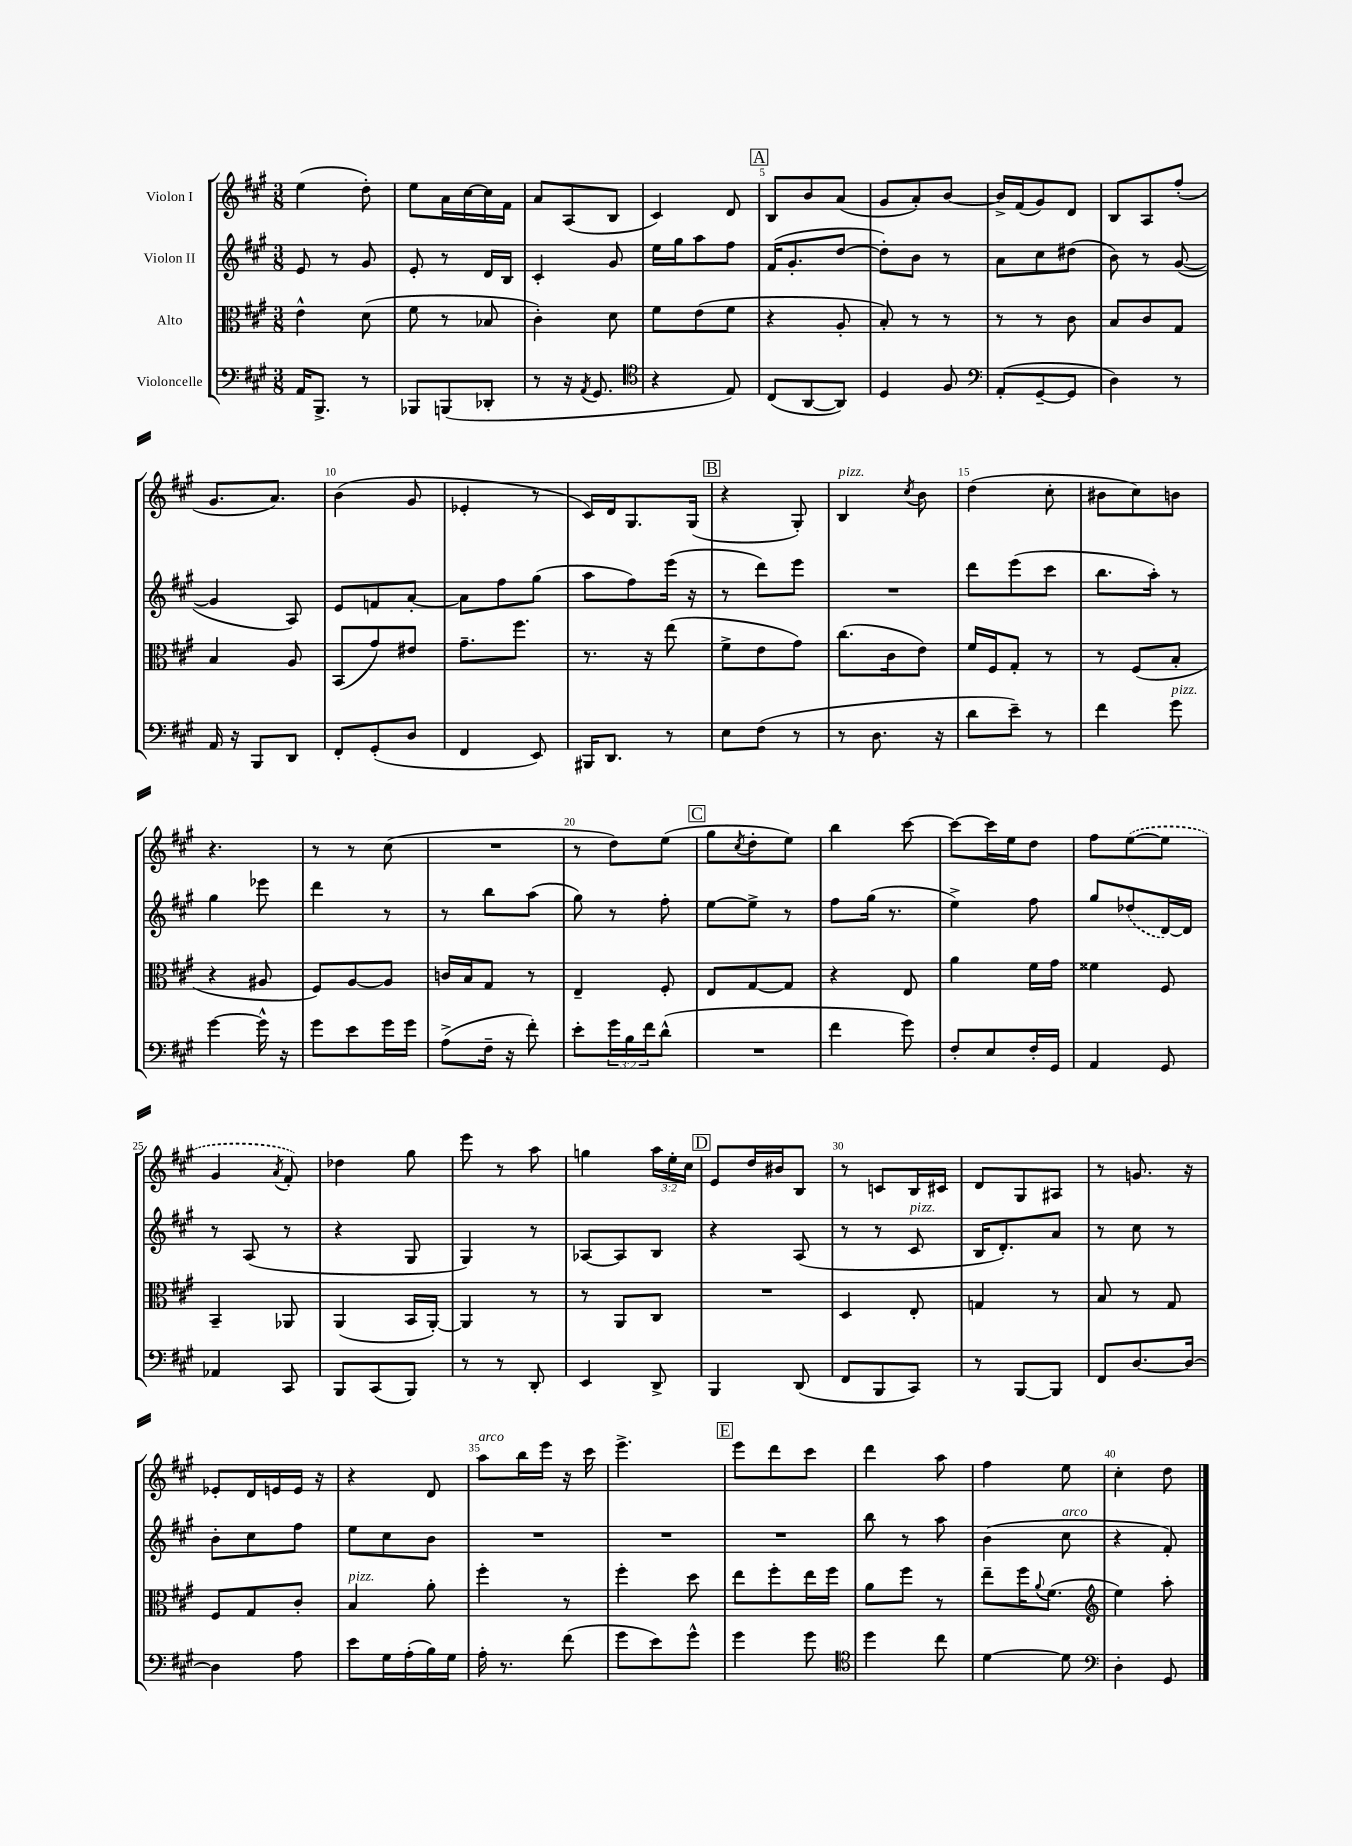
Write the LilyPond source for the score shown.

<<
\new StaffGroup <<
\new Staff = "s0" \with { instrumentName = "Violon I" } {
    \clef treble \key a \major \numericTimeSignature \time 3/8 \override Staff.TupletNumber.text = #tuplet-number::calc-fraction-text
    e''4( d''8-.) |
    e''8 a'16 cis''16~ cis''16 fis'16 |
    a'8 a8( b8 |
    cis'4) d'8 |
    \mark \markup { \box "A" } b8 b'8 a'8( |
    gis'8 a'8-.) b'8~ |
    b'16-> fis'16( gis'8) d'8 |
    b8 a8 fis''8-.( |
    gis'8. a'8.) |
    b'4( gis'8 |
    ees'4-. r8 |
    cis'16) d'16 gis8. gis16( |
    \mark \markup { \box "B" } r4 gis8-.) |
    b4^\markup { \italic "pizz." } \acciaccatura { cis''8 } b'8 |
    d''4( cis''8-. |
    bis'8 cis''8) b'8 |
    r4. |
    r8 r8 cis''8( |
    R4. |
    r8 d''8) e''8( |
    \mark \markup { \box "C" } gis''8 \acciaccatura { cis''8 } d''8-. e''8) |
    b''4 cis'''8~ |
    cis'''8~ cis'''16 e''16 d''8 |
    fis''8 \once \slurDashed e''8~( e''8 |
    gis'4 \acciaccatura { a'8 } fis'8-.) |
    des''4 gis''8 |
    e'''8 r8 a''8 |
    g''4 \tuplet 3/2 { a''16 e''16-. cis''16 } |
    \mark \markup { \box "D" } e'8 d''16 bis'16 b8 |
    r8 c'8 b16 cis'16 |
    d'8 gis8 ais8 |
    r8 g'8. r16 |
    ees'8-. d'16 e'16 e'16 r16 |
    r4 d'8 |
    a''8^\markup { \italic "arco" } b''16 e'''16 r16 cis'''16 |
    e'''4.-> |
    \mark \markup { \box "E" } e'''8 d'''8 cis'''8 |
    d'''4 a''8 |
    fis''4 e''8 |
    cis''4-. d''8 \bar "|." |
}
\new Staff = "s1" \with { instrumentName = "Violon II" } {
    \clef treble \key a \major \numericTimeSignature \time 3/8
    e'8 r8 gis'8 |
    e'8-. r8 d'16 b16 |
    cis'4-. gis'8 |
    e''16 gis''16 a''8 fis''8 |
    \mark \markup { \box "A" } fis'16( gis'8.-. d''8~ |
    d''8-.) b'8 r8 |
    a'8 cis''8 dis''8( |
    b'8) r8 gis'8~( |
    gis'4 a8) |
    e'8 f'8 a'8~-. |
    a'8 fis''8 gis''8( |
    a''8 fis''8) e'''16( r16 |
    \mark \markup { \box "B" } r8 d'''8) e'''8 |
    R4. |
    d'''8 e'''8( cis'''8 |
    b''8. a''16-.) r8 |
    gis''4 ees'''8 |
    d'''4 r8 |
    r8 b''8 a''8( |
    gis''8) r8 fis''8-. |
    \mark \markup { \box "C" } e''8~ e''8-> r8 |
    fis''8 gis''16( r8. |
    e''4->) fis''8 |
    gis''8 \once \slurDashed des''8( d'16~) d'16 |
    r8 a8( r8 |
    r4 gis8 |
    gis4) r8 |
    aes8~ aes8 b8 |
    \mark \markup { \box "D" } r4 a8( |
    r8 r8 cis'8^\markup { \italic "pizz." } |
    b16 d'8.-.) a'8 |
    r8 cis''8 r8 |
    b'8-. cis''8 fis''8 |
    e''8 cis''8 b'8 |
    R4. |
    R4. |
    \mark \markup { \box "E" } R4. |
    b''8 r8 a''8 |
    b'4( cis''8^\markup { \italic "arco" } |
    r4 fis'8-.) \bar "|." |
}
\new Staff = "s2" \with { instrumentName = "Alto" } {
    \clef alto \key a \major \numericTimeSignature \time 3/8
    e'4-^ d'8( |
    fis'8 r8 bes8 |
    cis'4-.) d'8 |
    fis'8 e'8( fis'8 |
    \mark \markup { \box "A" } r4 a8-. |
    b8-.) r8 r8 |
    r8 r8 cis'8 |
    b8 cis'8 gis8 |
    b4 a8 |
    b,8( gis'8) eis'8 |
    gis'8.-- fis''8. |
    r8. r16 e''8( |
    \mark \markup { \box "B" } fis'8-> e'8 gis'8) |
    cis''8.( cis'16 e'8) |
    fis'16 fis16 gis8-. r8 |
    r8 fis8( b8-. |
    r4 ais8 |
    fis8) a8~ a8 |
    c'16 b16 gis8 r8 |
    e4-- fis8-. |
    \mark \markup { \box "C" } e8 gis8~ gis8 |
    r4 e8 |
    a'4 fis'16 gis'16 |
    fisis'4 fis8 |
    b,4-- aes,8 |
    a,4( b,16 a,16~-.) |
    a,4 r8 |
    r8 a,8 cis8 |
    \mark \markup { \box "D" } R4. |
    d4 e8-. |
    g4 r8 |
    b8 r8 gis8 |
    fis8 gis8 cis'8-. |
    b4^\markup { \italic "pizz." } a'8-. |
    fis''4-. r8 |
    fis''4-. d''8 |
    \mark \markup { \box "E" } e''8 fis''8-. e''16 fis''16 |
    a'8 fis''8 r8 |
    e''8-- fis''16 \appoggiatura { a'8 } fis'8.( |
    \clef treble e''4) a''8-. \bar "|." |
}
\new Staff = "s3" \with { instrumentName = "Violoncelle" } {
    \clef bass \key a \major \numericTimeSignature \time 3/8 \override Staff.TupletNumber.text = #tuplet-number::calc-fraction-text
    a,16 b,,8.-> r8 |
    bes,,8 b,,8( des,8-. |
    r8 r16 \acciaccatura { a,8 } gis,8. |
    \clef tenor r4 e8) |
    \mark \markup { \box "A" } cis8( a,8~ a,8) |
    d4 fis8 |
    \clef bass a,8-.( gis,8~-- gis,8 |
    d4) r8 |
    a,16 r16 b,,8 d,8 |
    fis,8-. gis,8-.( d8 |
    fis,4 e,8) |
    bis,,16 d,8. r8 |
    \mark \markup { \box "B" } e8 fis8( r8 |
    r8 d8. r16 |
    d'8 e'8--) r8 |
    fis'4 gis'8^\markup { \italic "pizz." } |
    gis'4~ gis'16-^ r16 |
    gis'8 e'8 gis'16 gis'16 |
    a8->( fis16-- r16 fis'8-.) |
    e'8-. \tuplet 3/2 { gis'16 b16 fis'16 } d'8-^( |
    \mark \markup { \box "C" } R4. |
    fis'4 gis'8) |
    fis8-. e8 fis16-. gis,16 |
    a,4 gis,8 |
    aes,4 cis,8 |
    b,,8 cis,8( b,,8) |
    r8 r8 d,8-. |
    e,4 d,8-> |
    \mark \markup { \box "D" } b,,4 d,8( |
    fis,8 b,,8 cis,8) |
    r8 b,,8~ b,,8 |
    fis,8 d8.~ d16~ |
    d4 a8 |
    e'8 gis16 a16-.( b16) gis16 |
    a16-. r8. fis'8( |
    gis'8 e'8) gis'8-^ |
    \mark \markup { \box "E" } gis'4 gis'8 |
    \clef tenor d''4 cis''8 |
    d'4~ d'8 |
    \clef bass d4-. gis,8 \bar "|." |
}
>>
>>
\layout { \context { \Score \override BarNumber.break-visibility = ##(#f #t #t) barNumberVisibility = #(every-nth-bar-number-visible 5) } }
